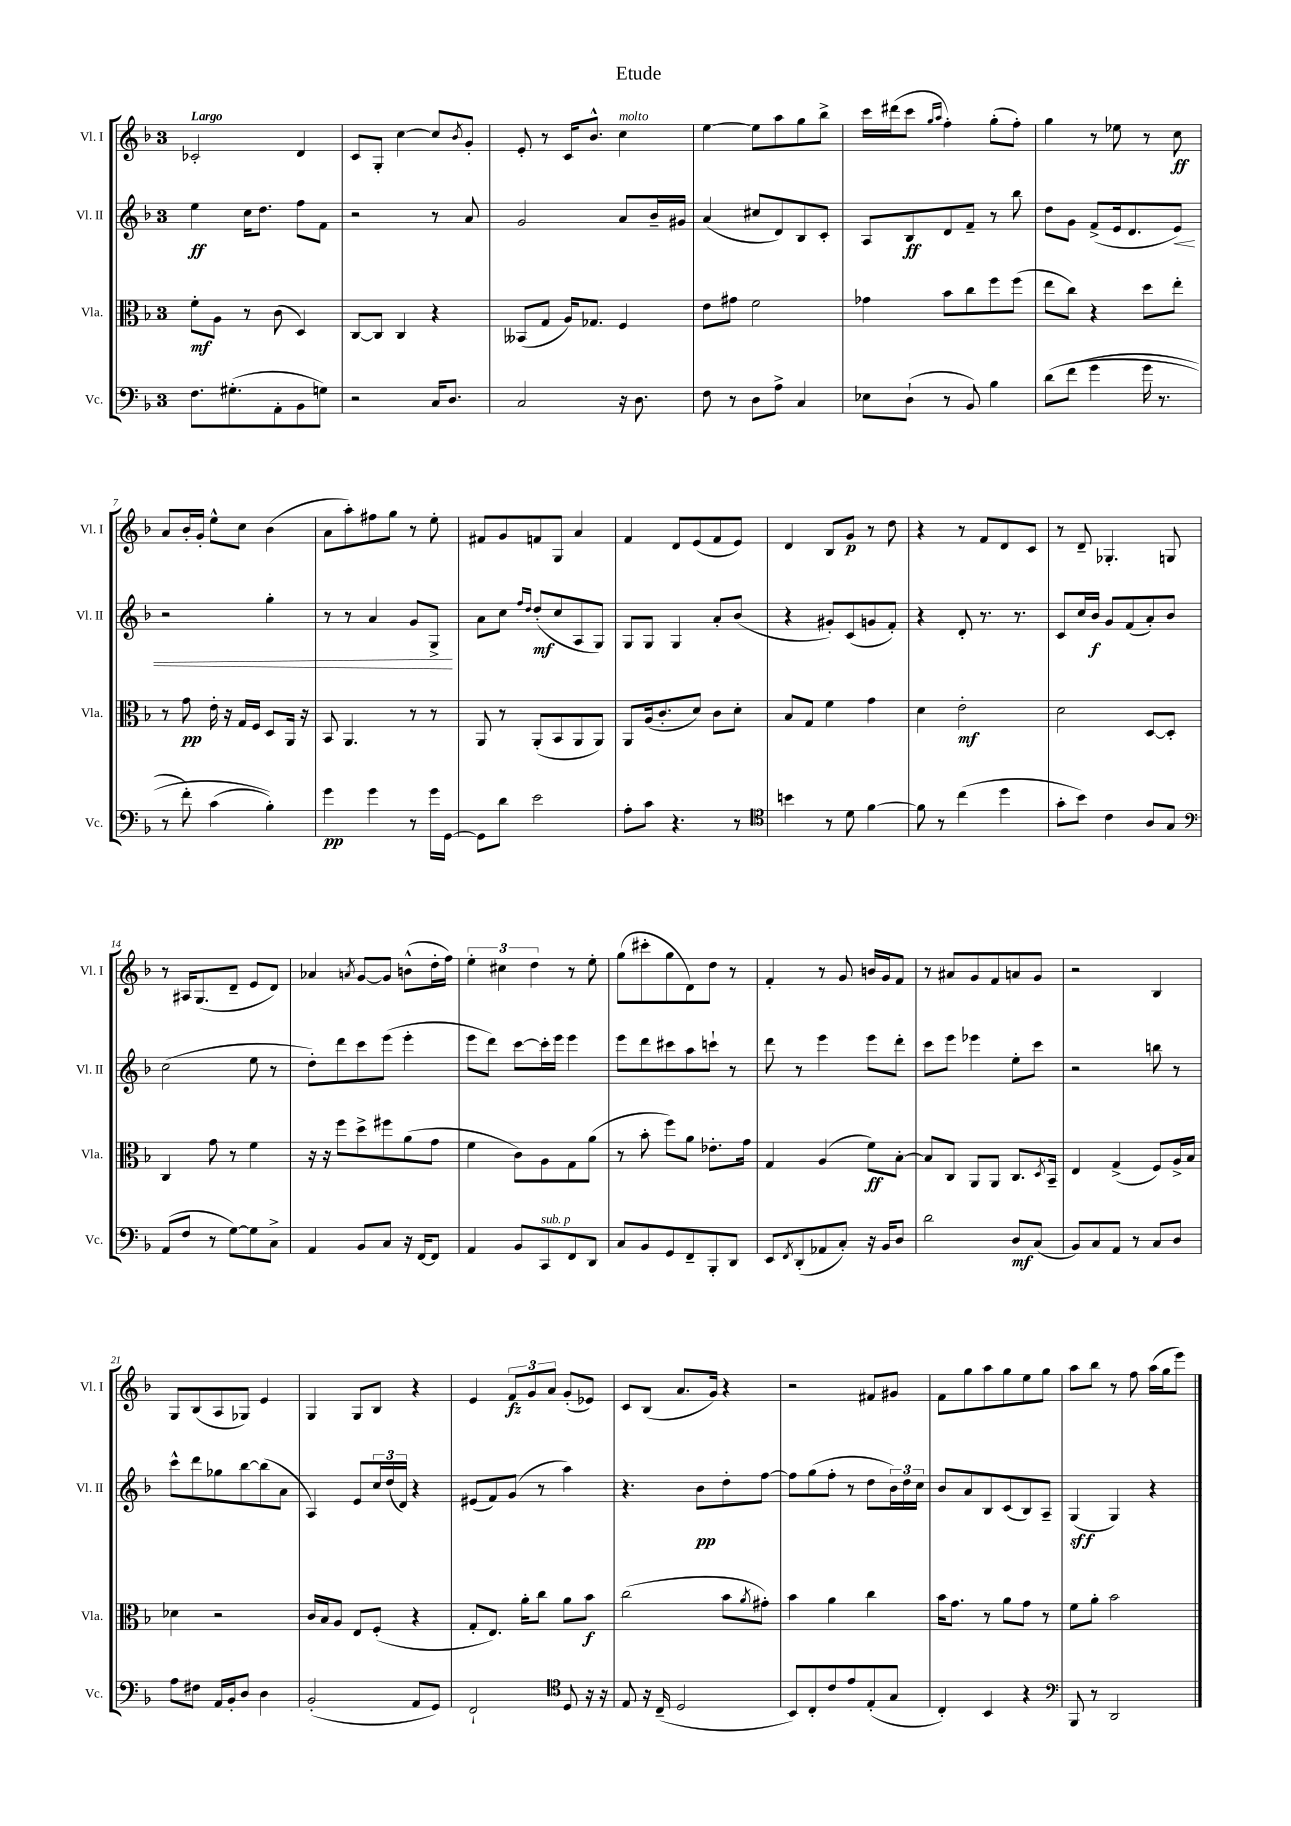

**kern	**kern	**kern	**kern
*staff4	*staff3	*staff2	*staff1
*clefF4	*clefC3	*clefG2	*clefG2
*k[b-]	*k[b-]	*k[b-]	*k[b-]
*M3/4	*M3/4	*M3/4	*M3/4
8.F\L	8f'\L	4ee\	2c-'/
.	8A\J	.	.
(8.G#'\	.	.	.
.	8r	16cc\LK	.
.	.	8.dd\J	.
8AA'\	(8c\	.	.
8BB-\	4D/)	8ff\L	4d/
8G\J)	.	8f\J	.
=	=	=	=
2r	[8C/L	2r	8c/L
.	8C/]J	.	8G'/J
.	4C/	.	[4cc\
16C/LK	4r	8r	8cc/]L
8.D/J	.	.	.
.	.	.	8qb-/
.	.	8a/	8g'/J
=	=	=	=
2C/	(8BB--/L	2g/	8e'/
.	8G/J	.	8r
.	16A/LK)	.	16c/LK
.	8.G-/J	.	8.b-^^/J
16r	4F/	8a/L	4cc\
8.D\	.	.	.
.	.	16b-~/L	.
.	.	16g#/JJ	.
=	=	=	=
8F\	8e\L	(4a/	[4ee\
8r	8g#\J	.	.
8D\L	2f\	8cc#/L	8ee\]L
8A^\J	.	8d/)	8aa\
4C/	.	8B-/	8gg\
.	.	8c'/J	8bb-^\J
=	=	=	=
8E-\L	4g-\	8A/L	16ccc\LL
.	.	.	(16ddd#\J
(8D`\J	.	8B-/	8ccc\J
.	.	.	16qqgg/LL
.	.	.	16qqaa/JJ
8r	8b-\L	8d/	4ff'\)
8BB-/)	8cc\	8f~/J	.
4B-\	8ff\	8r	(8gg'\L
.	(8ff\J	8bb-\	8ff'\J)
=	=	=	=
&(8d\L	8ee\L	8dd\L	4gg\
(8f\J	8cc\J)	8g\J	.
4g\	4r	(8f^/L	8r
.	.	16e/k	8ee-\
.	.	8.d/	.
16g\	8dd\L	.	8r
8.r	.	.	.
.	8ee'\J	8e/J)	8cc\
=	=	=	=
8r	8r	2r	8a/L
8f'\)	8g\	.	16b-'/L
.	.	.	16g'/JJ
(4c\	16e'\	.	8ee^^\L
.	16r	.	.
.	16G/LL	.	8cc\J
.	16F/JJ	.	.
4B-'\)&)	8D/L	4gg'\	(4b-\
.	16AA/Jk	.	.
.	16r	.	.
=	=	=	=
4g\	8BB-/	8r	8a\L
.	4.AA/	8r	8aa'\)
4g\	.	4a/	8ff#\
.	.	.	8gg\J
8r	8r	8g/L	8r
16g\LL	8r	8G^/J	8ee'\
[16GG\JJ	.	.	.
=	=	=	=
8GG\]L	8AA/	8a\L	8f#/L
8d\J	8r	8cc\J	8g/
.	.	16qqff/LL	.
.	.	16qqdd/JJ	.
2e\	(8AA'/L	(8dd'/L	8f/
.	8BB-/	8cc/	8G/J
.	8AA/	8A/	4a/
.	8AA/J)	8G/J)	.
=	=	=	=
8A'\L	8AA/L	8G/L	4f/
8c\J	(16A/k	8G/J	.
.	8.c'/	.	.
4.r	.	4G/	8d/L
.	8d/J)	.	(8e/
.	8c\L	8a'/L	8f/
8r	8d'\J	(8b-/J	8e/J)
=	=	=	=
*clefC4	*	*	*
4b\	8B-/L	4r	4d/
.	8G/J	.	.
8r	4f\	8g#'/L)	8B-/L
8d\	.	(8c/	8g/J
[4f\	4g\	8g/	8r
.	.	8f'/J)	8dd\
=	=	=	=
8f\]	4d\	4r	4r
8r	.	.	.
(4cc\	2e'\	8d'/	8r
.	.	8.r	8f/L
4dd\	.	.	8d/
.	.	8.r	.
.	.	.	8c/J
=	=	=	=
8g'\L	2d\	8c/L	8r
8b-\J)	.	16cc/L	8d~/
.	.	16b-/JJ	.
4c\	.	8g/L	4.G-'/
.	.	(8f/	.
8A/L	[8D/L	8a'/)	.
8G/J	8D'/]J	8b-/J	8G/
=	=	=	=
*clefF4	*	*	*
(8AA/L	4C/	(2cc\	8r
8F/J	.	.	16A#/LK
.	.	.	(8.G/
8r	8g\	.	.
[8G\L)	8r	.	8d~/J
8G\]	4f\	8ee\	8e/L
8C^\J	.	8r	8d/J)
=	=	=	=
4AA/	16r	8dd'\L)	4a-/
.	16r	.	.
.	8ff\L	8ddd\	.
.	.	.	8qa/
8BB-/L	8dd^\	8ccc\	[8g/L
8C/J	8ff#\	(8eee\J	8g/]J
16r	(8a\	4eee'\	(8b^^\L
[16FF/LK	.	.	.
8FF/]J	8g\J	.	16dd'\L
.	.	.	16ff\JJ)
=	=	=	=
4AA/	4f\	8eee\L	6ee'\
.	.	8ddd\J)	.
.	.	.	6cc#\
8BB-/L	8c\L)	[8ccc\L	.
.	.	.	6dd\
8CC/	8A\	16ccc'\]L	.
.	.	16eee\JJ	.
8FF/	8G\	4eee\	8r
8DD/J	(8a\J	.	8ee'\
=	=	=	=
8C/L	8r	8eee\L	(8gg\L
8BB-/	8b-'\	8ddd\	8ccc#'\
8GG/	8ff\L)	8ccc#\	8gg\
8FF~/	8a\J	8aa\	8d\)
8BBB-'/	8.e-'\L	8ccc`\J	8dd\J
8DD/J	.	8r	8r
.	16g\Jk	.	.
=	=	=	=
8EE/L	4G/	8ddd\	4f'/
8qFF/	.	.	.
(8DD'/	.	8r	.
8AA-/	(4A/	4eee\	8r
8C'/J)	.	.	8g/
16r	8f\L)	8eee\L	16b/LL
16BB-/LK	.	.	16g/J
8D/J	[8B-'\J	8ddd'\J	8f/J
=	=	=	=
2d\	8B-/]L	8ccc\L	8r
.	8C/J	8eee\J	8a#/L
.	8AA/L	4eee-\	8g/
.	8AA/J	.	8f/
8D/L	8.C/L	8ee'\L	8a/
(8C/J	.	8ccc\J	8g/J
.	8qD/	.	.
.	16BB-~/Jk	.	.
=	=	=	=
8BB-/L)	4E/	2r	2r
8C/	.	.	.
8AA/J	(4G^/	.	.
8r	.	.	.
8C/L	8F/L)	8bb\	4B-/
8D/J	16A^/L	8r	.
.	16B-/JJ	.	.
=	=	=	=
8A\L	4d-\	8ccc^^\L	8G/L
8F#\J	.	8ddd\	(8B-/
16AA/LL	2r	8gg-\	8A/
16BB-'/J	.	.	.
8D/J	.	[8bb-\	8G-/J)
4D\	.	(8bb-\]	4e/
.	.	8a\J	.
=	=	=	=
(2BB-'/	16c/LL	4A/)	4G/
.	16B-/J	.	.
.	8A/J	.	.
.	8E/L	8e/L	8G/L
.	(8F'/J	24cc/L	8B-/J
.	.	(24dd/	.
.	.	24d/JJ)	.
8AA/L	4r	4r	4r
8GG/J)	.	.	.
=	=	=	=
2FF`/	8G'/L	(8e#/L	4e/
.	8.E/J)	8f/)	.
.	.	(8g/J	12f/L
.	16a'\LK	.	.
.	.	.	12g/
.	8cc\J	8r	.
.	.	.	12a/J
*clefC4	*	*	*
8D/	8a\L	4aa\)	(8g'/L
16r	8b-\J	.	8e-/J)
16r	.	.	.
=	=	=	=
8E/	(2cc\	4.r	8c/L
16r	.	.	(8B-/J
(16C~/	.	.	.
2D/	.	.	8.a/L
.	.	8b-\L	.
.	.	.	16g/Jk)
.	8b-\L	8dd'\	4r
.	8qa/	.	.
.	8g#'\J)	[8ff\J	.
=	=	=	=
8BB-/L)	4b-\	8ff\]L	2r
8C'/	.	(8gg\	.
8c/	4a\	8ff'\J	.
8e/	.	8r	.
(8E'/	4cc\	8dd\L	8f#/L
8G/J	.	24b-\L)	8g#/J
.	.	24dd\	.
.	.	24cc\JJ	.
=	=	=	=
4C'/)	16b-\LK	8b-/L	8f\L
.	8.g\J	.	.
.	.	8a/	8gg\
4BB-/	8r	8B-/	8aa\
.	8a\L	(8c/	8gg\
4r	8g\J	8B-/)	8ee\
.	8r	8A~/J	8gg\J
=	=	=	=
*clefF4	*	*	*
8BBB-/	8f\L	(4G/	8aa\L
8r	8a'\J	.	8bb-\J
2DD/	2b-\	4G/)	8r
.	.	.	8ff\
.	.	4r	(16aa\LL
.	.	.	16gg\J
.	.	.	8eee\J)
==	==	==	==
*-	*-	*-	*-
